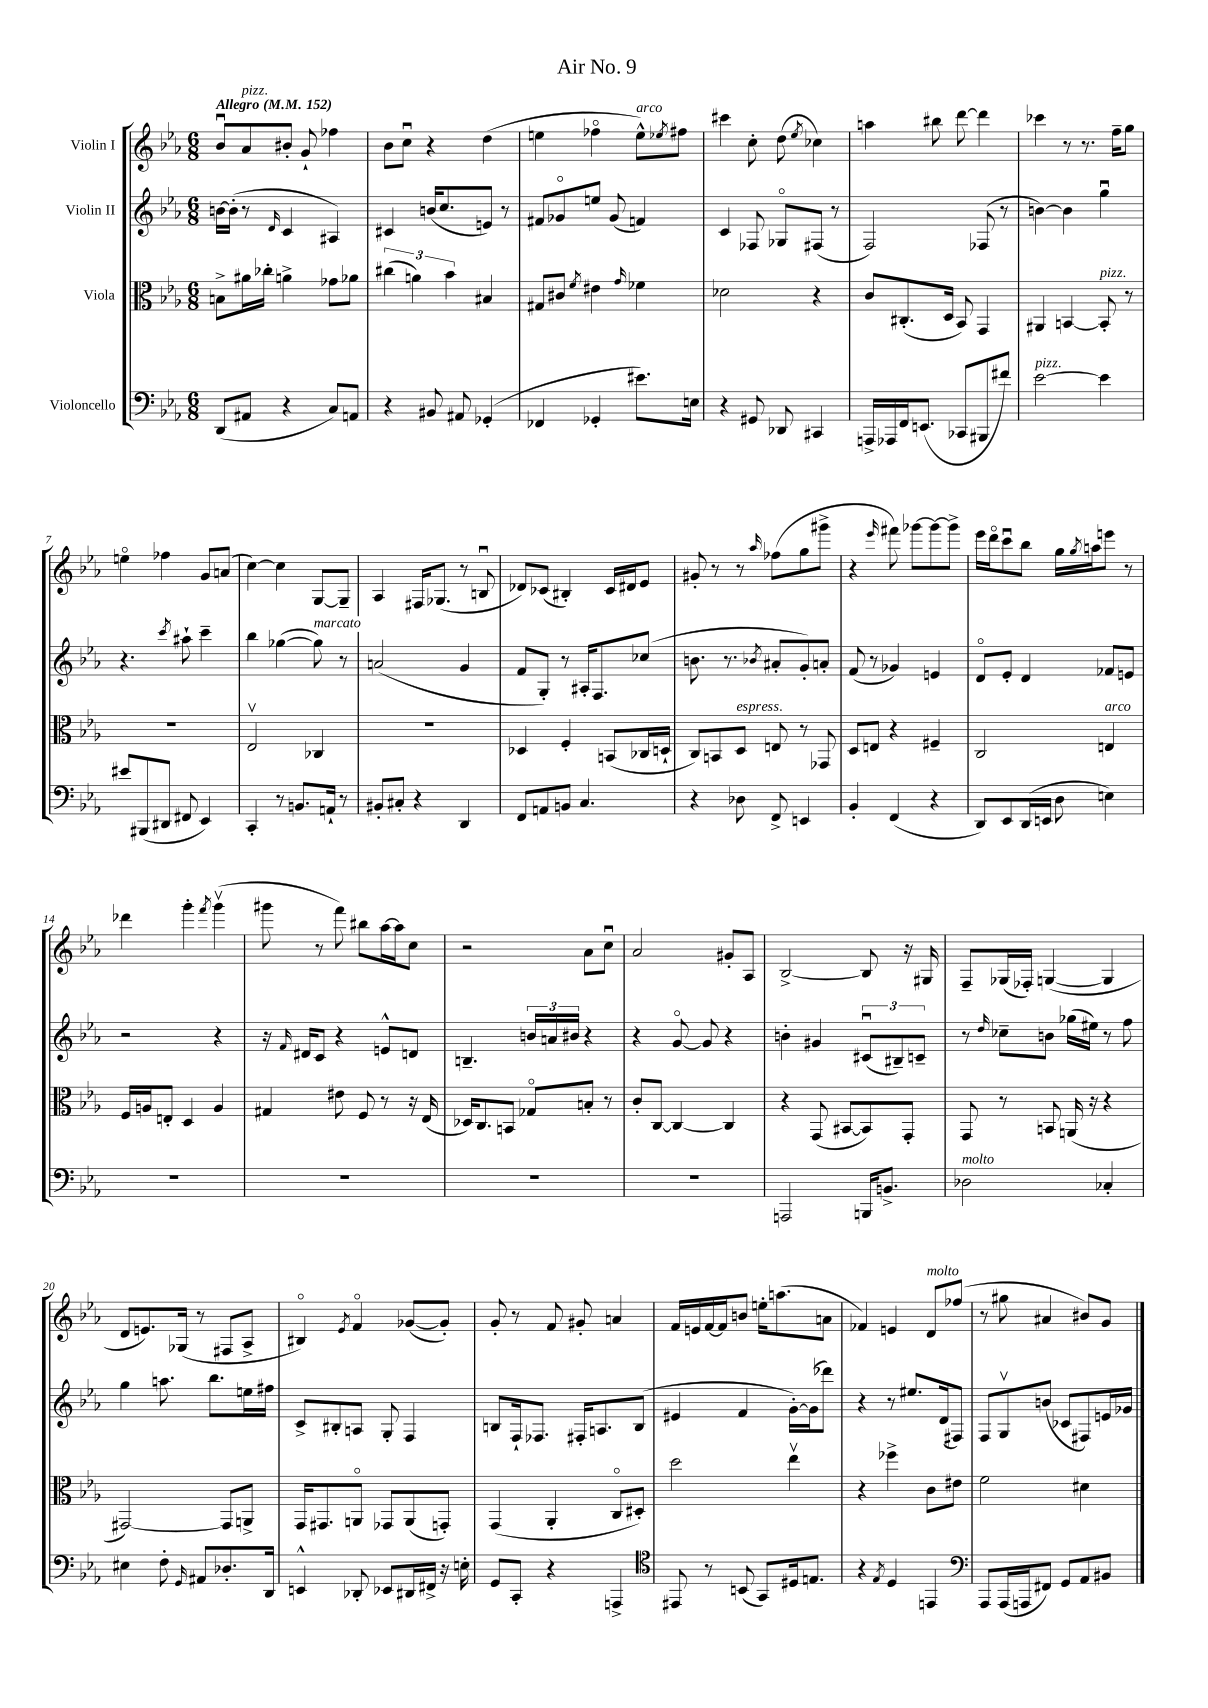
\header { title = "Air No. 9" }
<<
\new StaffGroup <<
\new Staff = "s0" \with { instrumentName = "Violin I" } {
    \clef treble \key ees \major \numericTimeSignature \time 6/8 \tempo "Allegro" 4 = 152
    bes'8\downbow aes'8^\markup { \italic "pizz." } bis'8-. g'8-! fes''4 |
    bes'8 c''8\downbow r4 d''4( |
    e''4 fes''4\flageolet e''8-^^\markup { \italic "arco" }) \acciaccatura { ees''8 } fis''8 |
    cis'''4 c''8-. d''8( \acciaccatura { ees''8 } ces''4) |
    a''4 bis''8 d'''8~ d'''4 |
    ces'''4 r8 r8. f''16-- g''8 |
    e''4\flageolet fes''4 g'8 a'8( |
    c''4~) c''4 g8~ g8-- |
    aes4 fis16 ges8.( r8 b8\downbow |
    des'8) ces'8( bis4-.) ces'16 dis'16 ees'8 |
    gis'8-. r8 r8 \grace { aes''16 } fes''8( g''8 gis'''8-> |
    r4 \grace { ees'''16 } fis'''8) ges'''8~ ges'''8~ ges'''8-> |
    ees'''16 d'''16\flageolet c'''8\downbow bes''8 g''16 \acciaccatura { g''8 } a''16 e'''8 r8 |
    des'''4 g'''4-. \acciaccatura { f'''8 } g'''4\upbow( |
    gis'''8 r8 f'''8) bis''8 aes''16~ aes''16 c''8 |
    r2 aes'8 c''8\downbow |
    aes'2 gis'8-. aes8 |
    bes2~-> bes8 r16 gis16 |
    f8-- ges16( fes16-.) g4~( g4 |
    d'8 e'8.) ges16( r8 fis8 aes8-> |
    bis4\flageolet) \acciaccatura { ees'8 } f'4\flageolet ges'8~( ges'8-.) |
    g'8-. r8 f'8 gis'8-. a'4 |
    f'16 e'16 f'16~ f'16 b'8 e''16-. a''8.( a'8 |
    fes'4) e'4 d'8^\markup { \italic "molto" } fes''8( |
    r8 gis''8 ais'4 bis'8) g'8 \bar "|." |
}
\new Staff = "s1" \with { instrumentName = "Violin II" } {
    \clef treble \key ees \major \numericTimeSignature \time 6/8
    b'16~ b'16-.( r8 \grace { d'16 } c'4 ais4) |
    cis'4 b'16( c''8. e'8) r8 |
    fis'8 ges'8\flageolet e''8 ges'8( f'4) |
    c'4 fes8 ges8\flageolet fis8( r8 |
    f2) fes8( r8 |
    b'4~) b'4 g''4\downbow |
    r4. \acciaccatura { c'''8 } ais''8-! c'''4-- |
    bes''4 ges''4~( ges''8^\markup { \italic "marcato" }) r8 |
    a'2( g'4 |
    f'8 g8-.) r8 ais16-. f8. ces''8( |
    b'8. r8. \acciaccatura { bes'8 } ais'8-. g'8-.) a'8-. |
    f'8( r8 ges'4) e'4 |
    d'8\flageolet ees'8-. d'4 fes'8 e'8 |
    r2 r4 |
    r16 \grace { f'16 } dis'16 c'8 r4 e'8-^ d'8 |
    b4.-- \tuplet 3/2 { b'16 a'16 bis'16 } r4 |
    r4 g'8~\flageolet g'8 r4 |
    b'4-. gis'4 \tuplet 3/2 { cis'8\downbow( bis8--) c'8-- } |
    r8 \grace { d''16 } ces''8-- b'8 ges''16( eis''16) r8 f''8 |
    g''4 a''8. bes''8. e''16 fis''16 |
    c'8-> bis8-. a8 g8-. f4 |
    b8 f16-! fes8. fis16-. a8. b8( |
    eis'4 f'4 g'16~-.) g'16( des'''8) |
    r4 r8 eis''8. d'16( fis8) |
    f8 g8\upbow b'8( ces'8 fis8) e'16 ges'16 \bar "|." |
}
\new Staff = "s2" \with { instrumentName = "Viola" } {
    \clef alto \key ees \major \numericTimeSignature \time 6/8
    b8-> ais'16 ces''16-. a'4-> ges'8 aes'8 |
    \tuplet 3/2 { cis''4( a'4) bes'4 } bis4 |
    gis8 cis'8 \acciaccatura { f'8 } eis'4 \grace { g'16 } fes'4 |
    des'2 r4 |
    c'8 cis8.-.( d16 bes,8) g,4 |
    ais,4 b,4~ b,8-.^\markup { \italic "pizz." } r8 |
    R2. |
    ees2\upbow ces4 |
    R2. |
    des4 f4-. b,8( ces16 d16-! |
    c8) b,8 d8^\markup { \italic "espress." } e8 r8 ges,8 |
    d8 e8 r4 fis4-- |
    c2 e4^\markup { \italic "arco" } |
    f16 a16 e8-. d4 a4 |
    gis4 eis'8 f8 r8 r16 ees16( |
    des16) c8. b,8 ges8\flageolet b8-. r8 |
    c'8-. c8~ c4~ c4 |
    r4 g,8( bis,8~ bis,8) g,8-. |
    g,8 r8 b,8 a,16( r16 r4 |
    gis,2~) gis,8 a,8-> |
    g,16 gis,8. a,8\flageolet ges,8 a,8( g,8-.) |
    g,4( aes,4-. c8\flageolet dis8-.) |
    d''2 ees''4\upbow |
    r4 fes''4-> c'8 eis'8 |
    f'2 dis'4 \bar "|." |
}
\new Staff = "s3" \with { instrumentName = "Violoncello" } {
    \clef bass \key ees \major \numericTimeSignature \time 6/8
    d,8( ais,8 r4 c8) a,8 |
    r4 bis,8 ais,8 ges,4-.( |
    fes,4 ges,4-. eis'8.) e16 |
    r4 gis,8 des,8 cis,4 |
    a,,16-> aes,,16 f,16 e,8.( ces,8 bis,,8 fis'8) |
    ees'2~^\markup { \italic "pizz." } ees'4 |
    eis'8 bis,,8( dis,8 fis,8 ees,4) |
    c,4-. r8 b,8. a,16-! r8 |
    bis,8-. cis8-. r4 d,4 |
    f,8 a,8 b,8 c4. |
    r4 des8 f,8-> e,4 |
    bes,4-. f,4( r4 |
    d,8) ees,8 d,16( e,16 d8 e4) |
    R2. |
    R2. |
    R2. |
    R2. |
    a,,2 b,,16 b,8.-> |
    des2^\markup { \italic "molto" } ces4-. |
    eis4 f8-. \grace { g,16 } ais,8 des8.-. d,16 |
    e,4-^ des,8-. ees,8 dis,16 fis,16-> r16 e16-. |
    g,8 c,8-. r4 a,,4-> |
    \clef tenor eis,8 r8 b,8( g,8) dis16 e8. |
    r4 \acciaccatura { ees8 } d4 e,4 |
    \clef bass aes,,8 aes,,16( a,,16 fis,8) g,8 aes,8 bis,8 \bar "|." |
}
>>
>>
